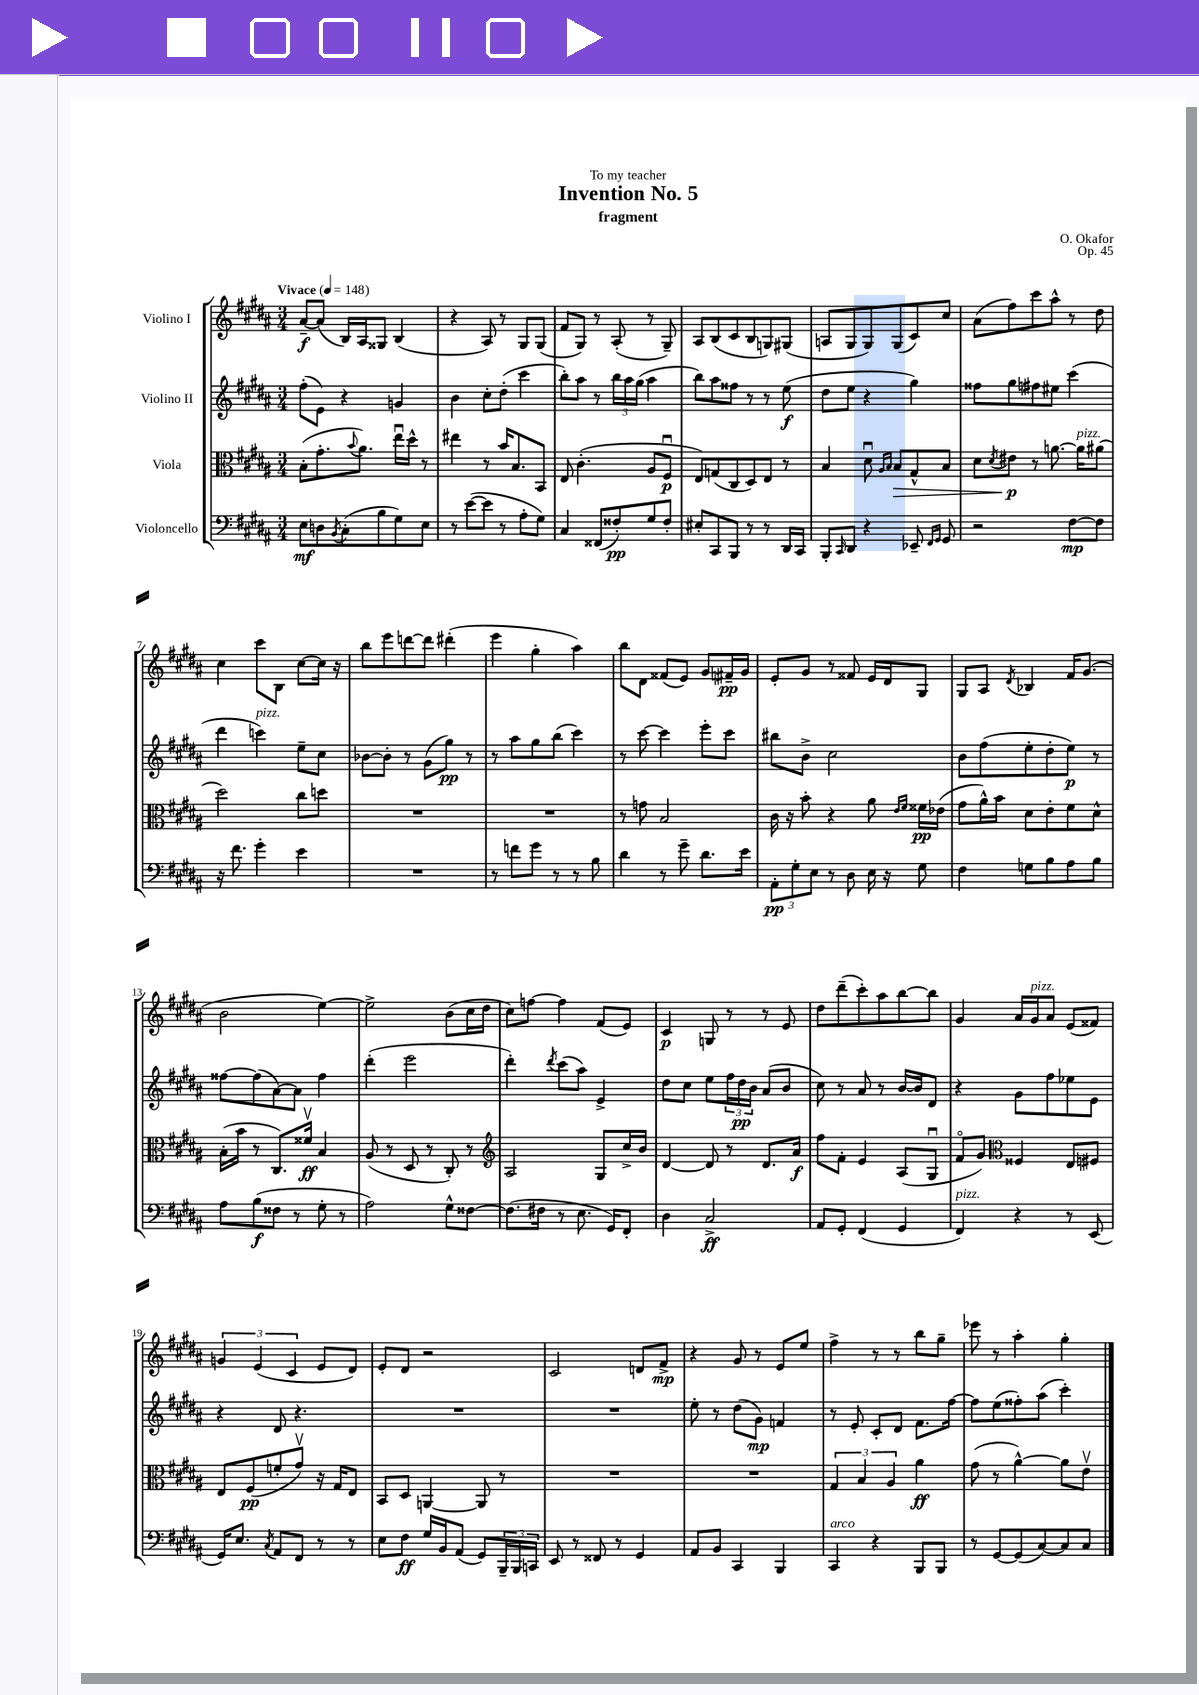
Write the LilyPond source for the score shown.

\header { title = "Invention No. 5" composer = "O. Okafor" subtitle = "fragment" dedication = "To my teacher" opus = "Op. 45" }
<<
\new StaffGroup <<
\new Staff = "s0" \with { instrumentName = "Violino I" } {
    \clef treble \key b \major \numericTimeSignature \time 3/4 \tempo "Vivace" 4 = 148
    ais'8~--\f ais'8( b16) ais16 gisis8 b4( |
    r4 ais8) r8 gis8 gis8( |
    fis'8 gis8) r8 ais8-.( r8 gis8--) |
    ais8 b8( cis'8 b8 g8) gis8( |
    a8 gis8 gis8) gis8( cis'8) cis''8 |
    ais'8( fis''8) cis'''8 ais''8-^ r8 dis''8 |
    cis''4 cis'''8 b8 cis''8~ cis''16 r16 |
    b''8 e'''8 d'''8~ d'''8 dis'''4-.( |
    e'''4 gis''4-. ais''4) |
    b''8 dis'8 fisis'8( e'8) gis'8 fis'16--\pp gis'16 |
    e'8-. gis'8 r8 fisis'8 e'16 dis'16 gis8 |
    gis8 ais8 \acciaccatura { dis'8 } bes4 fis'16 gis'8.( |
    b'2 e''4~) |
    e''2-> b'8( cis''16 dis''16 |
    cis''8) f''8~ f''4 fis'8( e'8) |
    cis'4\p g8 r8 r8 e'8 |
    dis''8 dis'''8--( cis'''8-.) ais''8 b''8~ b''8 |
    gis'4 ais'16 gis'16^\markup { \italic "pizz." } ais'8 e'8( fisis'8) |
    \tuplet 3/2 { g'4 e'4( cis'4 } e'8 dis'8) |
    e'8-. dis'8 r2 |
    cis'2 d'8 fis'8->\mp |
    r4 gis'8 r8 e'8 e''8 |
    fis''4-> r8 r8 b''8 gis''8-- |
    ees'''8 r8 ais''4-. gis''4-. \bar "|." |
}
\new Staff = "s1" \with { instrumentName = "Violino II" } {
    \clef treble \key b \major \numericTimeSignature \time 3/4
    fis''8-.( e'8) r4 g'4 |
    b'4 cis''8-. dis''8-.( cis'''4 |
    b''8-.) ais''8 r8 \tuplet 3/2 { b''16 ais''16 gis''16( } ais''4 |
    b''8) ais''8 fisis''8 r8 r8 e''8\f( |
    dis''8 e''8 r4 gis''4) |
    fisis''8 gis''8 fis''8 eis''8 cis'''4( |
    dis'''4 c'''4^\markup { \italic "pizz." }) e''8-- cis''8 |
    bes'8~ bes'8-. r8 gis'8( gis''8\pp) r8 |
    r8 ais''8 gis''8 b''8( cis'''4) |
    r8 cis'''8~ cis'''4 e'''8-. cis'''8 |
    bis''8 b'8-> cis''2 |
    b'8 fis''8( e''8-. dis''8-. e''8\p) r8 |
    fisis''8~ fisis''8( ais'8~) ais'8 fisis''4 |
    dis'''4-.( e'''2 |
    dis'''4-.) \acciaccatura { dis'''8 } cis'''8( ais''8) e'4-> |
    dis''8 cis''8 e''8 \tuplet 3/2 { fis''16 dis''16\pp b'16 } ais'8( b'8 |
    cis''8) r8 ais'8 r8 b'16~ b'16 dis'8 |
    r4 gis'8 fis''8 ees''8 e'8 |
    r4 dis'8 r4. |
    R2. |
    R2. |
    e''8-. r8 dis''8( gis'8\mp) f'4 |
    r8 e'8-. cis'8-. dis'8 fis'8. fis''16~ |
    fis''8 e''8( fisis''8-.) ais''8( cis'''4-.) \bar "|." |
}
\new Staff = "s2" \with { instrumentName = "Viola" } {
    \clef alto \key b \major \numericTimeSignature \time 3/4
    b8-.( gis'8.-. \appoggiatura { b'8 } ais'8.) e''16\downbow dis''16-^ r8 |
    eis''4 r8 b'16 b8. b,8 |
    e8 cis'4.-.( ais8 fis8\downbow\p |
    e8) g8( cis8 dis8) e8 r8 |
    b4 dis'8\downbow \grace { ais16 b16 } b8\> gis8-^ b8 |
    dis'8 \acciaccatura { dis'8 } eis'8\p\! r8 a'8.~ a'16^\markup { \italic "pizz." } ais'8( |
    dis''2) cis''8 d''8 |
    R2. |
    R2. |
    r8 g'8 b2 |
    cis'16 r16 b'8-. r4 ais'8 \grace { e'16 fis'16 } fisis'16\pp ees'16( |
    gis'8 ais'16-^) b'16 dis'8 e'8-. fis'8 dis'8-^ |
    b16-.( b'16 r8 cis8.) fisis'16\upbow\ff b4 |
    ais8( r8 dis8 r8 cis8-.) r8 |
    \clef treble ais2 gis8 cis''16-> b'16 |
    dis'4~ dis'8 r8 dis'8. ais'16\f |
    fis''8 fis'8-. e'4 ais8( gis8\downbow |
    fis'8\flageolet gis'8) \clef alto fisis4 e8 fis8 |
    e8 fis8\pp( f'8-. gis'8\upbow) r16 gis16 e8 |
    b,8 dis8 a,4~ a,8 r8 |
    R2. |
    R2. |
    \tuplet 3/2 { gis4 b4 ais4 } ais'4\ff |
    gis'8( r8 ais'4~-^) ais'8 e'8\upbow \bar "|." |
}
\new Staff = "s3" \with { instrumentName = "Violoncello" } {
    \clef bass \key b \major \numericTimeSignature \time 3/4
    e8\mf d8 \acciaccatura { b,8 } cis8-.( b8 gis8) e8 |
    r8 e'8~( e'8 r8 ais8-. gis8) |
    cis4 fisis,8( fisis8-.\pp) gis8 fisis8-. |
    eis8-. cis,8 b,,8 r8 r8 dis,16 cis,16 |
    b,,8-. \grace { cis,16 } dis,8 r4 ees,8-- \grace { fis,16 gis,16 } gis,8 |
    r2 fis8~\mp fis8 |
    r16 fis'8. gis'4-. e'4 |
    R2. |
    r8 f'8 gis'8 r8 r8 b8 |
    dis'4 r8 gis'8-- dis'8. e'16 |
    \tuplet 3/2 { ais,8-.\pp gis8-. e8 } r8 dis8 e16 r16 gis8 |
    fis4 g8 b8 ais8 b8 |
    ais8 b8\f( fisis8 r8 gis8-. r8 |
    ais2) gis8-^ fisis8~ |
    fisis8.( fis16 r8 e8. gis,16) fis,8-. |
    dis4 cis2->\ff |
    ais,8 gis,8-. fis,4( gis,4 |
    fis,4^\markup { \italic "pizz." }) r4 r8 e,8( |
    gis,16) e8. \acciaccatura { cis8 } ais,8 fis,8 r8 r8 |
    e8 fis8\ff gis16 b,16 ais,8( gis,8) \tuplet 3/2 { b,,16-- b,,16 c,16 } |
    e,8 r8 fisis,8 r8 gis,4 |
    ais,8 b,8 cis,4 b,,4 |
    cis,4^\markup { \italic "arco" } r4 b,,8 b,,8 |
    r8 gis,8~ gis,8( cis8~) cis8 cis8 \bar "|." |
}
>>
>>
